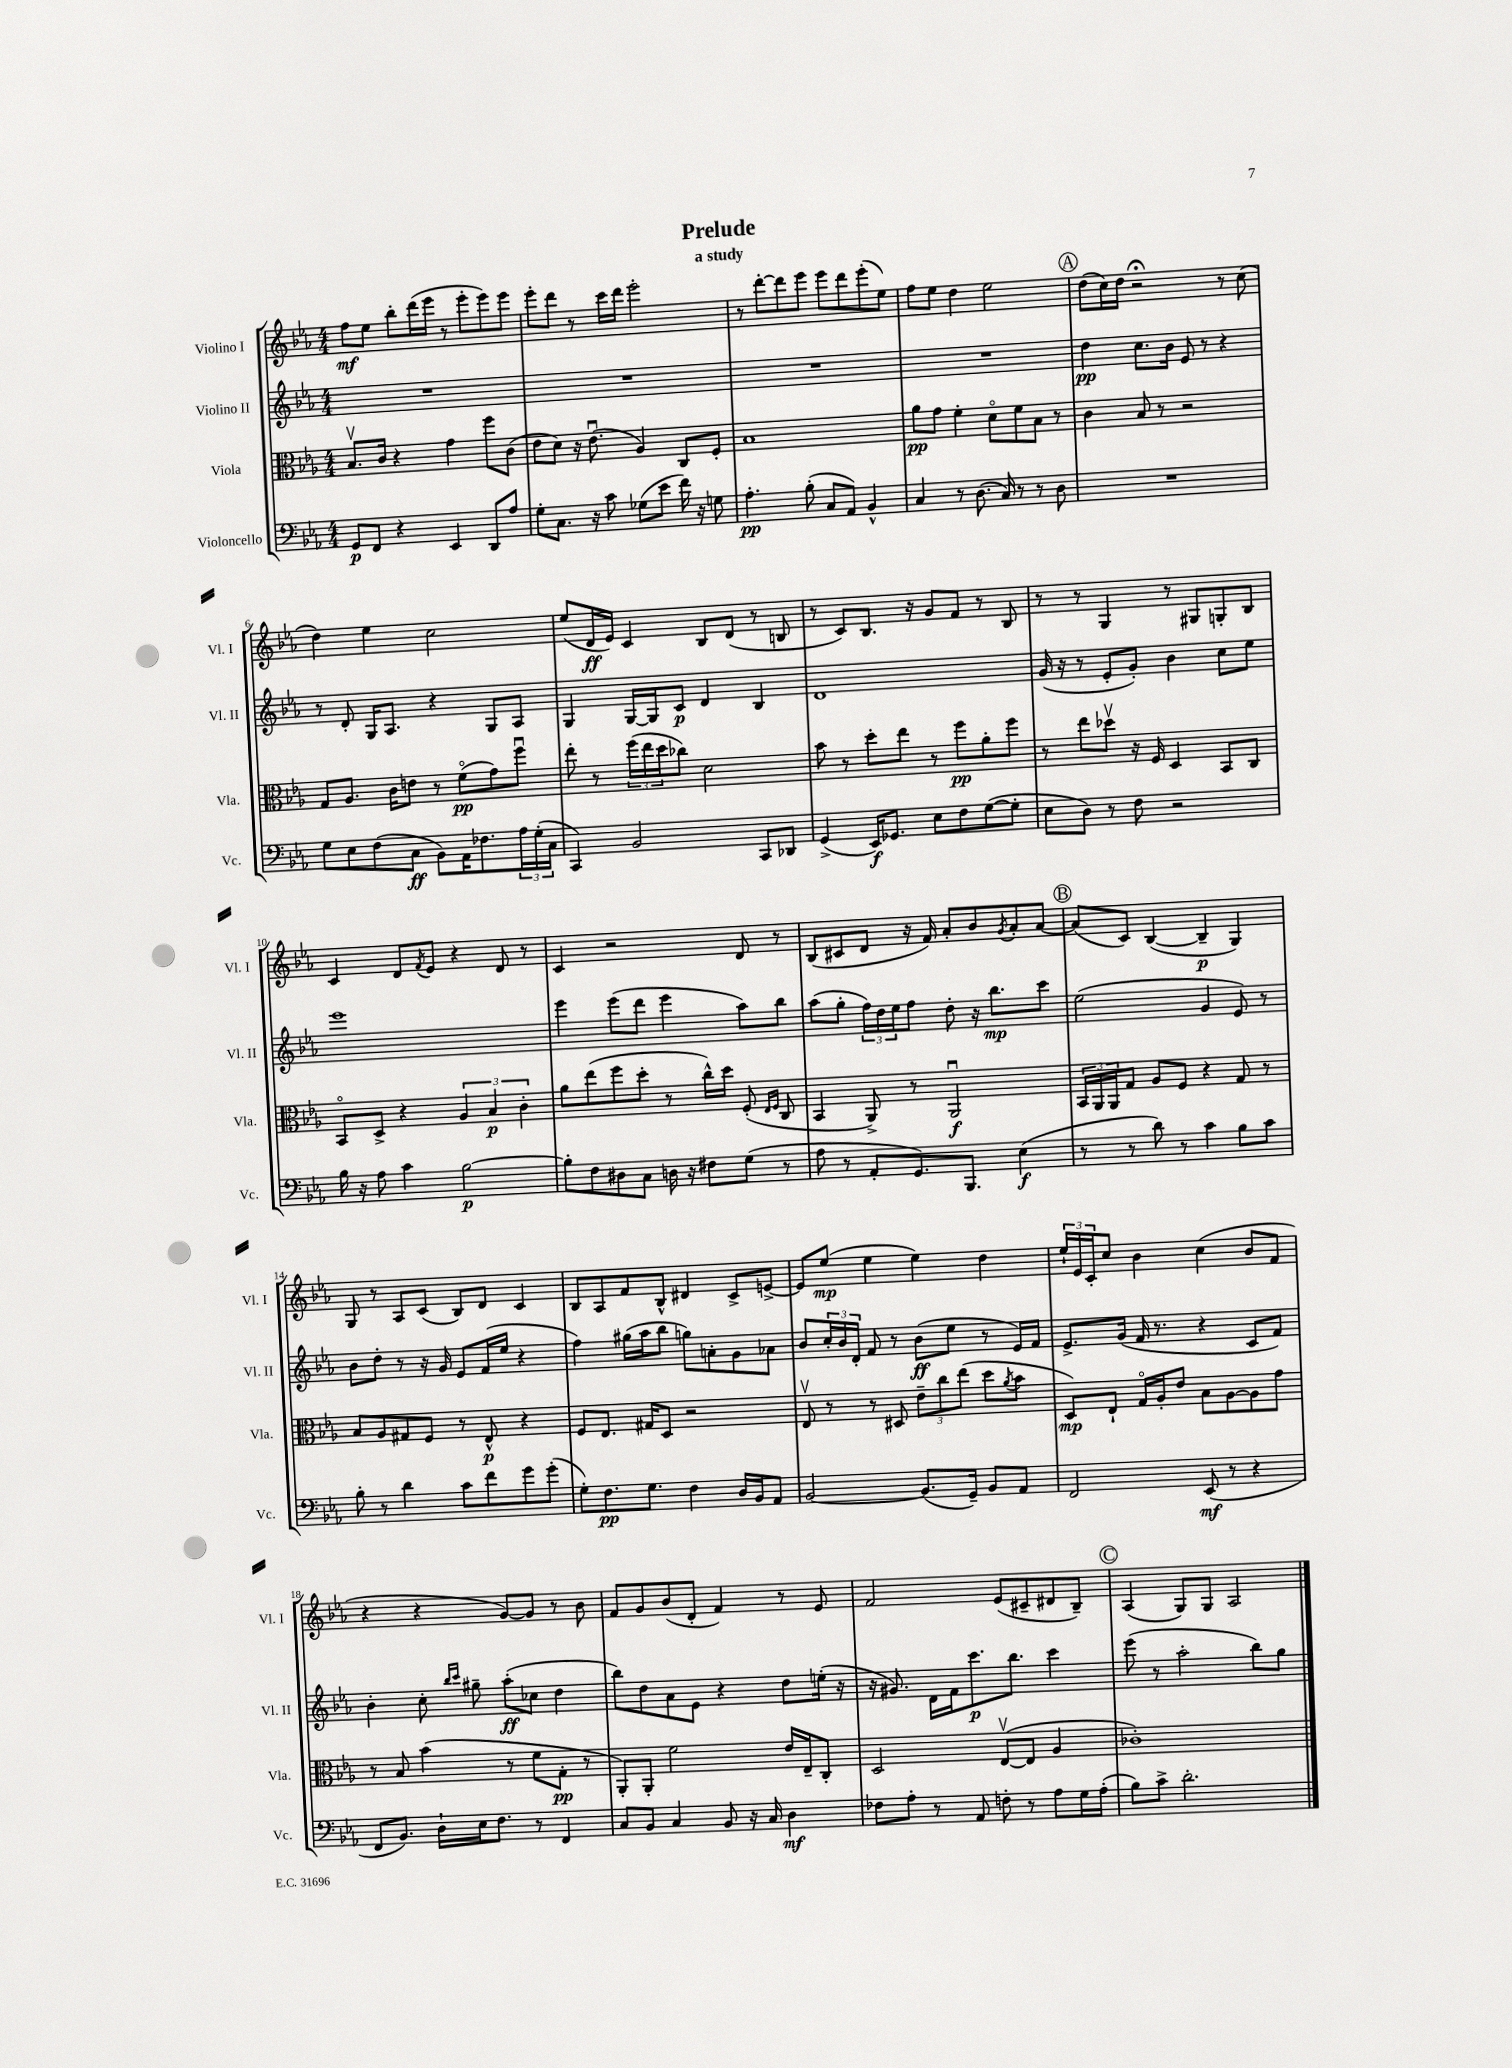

**kern	**kern	**kern	**kern
*staff4	*staff3	*staff2	*staff1
*clefF4	*clefC3	*clefG2	*clefG2
*k[b-e-a-]	*k[b-e-a-]	*k[b-e-a-]	*k[b-e-a-]
*M4/4	*M4/4	*M4/4	*M4/4
8GG/L	8.B-v/L	1r	8ff\L
8FF/J	.	.	8ee-\J
.	16c/Jk	.	.
4r	4r	.	8bb-'\L
.	.	.	(16ddd\L
.	.	.	16eee-\JJ
4EE-/	4g\	.	8r
.	.	.	8eee-'\L
8DD/L	8ff\L	.	8eee-\)
8A-/J	(8c\J	.	8eee-\J
=	=	=	=
8G'\L	8e-\L	1r	8eee-'\L
8.C\J	8d\J)	.	8ddd\J
.	16r	.	8r
16r	(8.e-u\	.	.
8c\	.	.	16ccc\LL
.	.	.	16ddd\JJ
(8G-\L	4A-/)	.	2eee-'\
8e-\J	.	.	.
16f\)	8C/L	.	.
16r	.	.	.
8G\	8F'/J	.	.
=	=	=	=
4.A-'\	1B-	1r	8r
.	.	.	[8ddd'\L
.	.	.	8ddd\]
(8B-'\	.	.	8eee-\J
8C/L	.	.	8eee-\L
8AA-/J)	.	.	8ddd\
4BB-^^/	.	.	(8eee-'\
.	.	.	8ee-\J)
=	=	=	=
4C/	8a-\L	1r	8ff\L
.	8g\J	.	8ee-\J
8r	4f'\	.	4dd\
(8.D\	.	.	.
.	8do\L	.	2ee-\
16C/)	.	.	.
8r	8f\	.	.
8r	8B-\J	.	.
8D\	8r	.	.
=	=	=	=
1r	4c\	4dd\	(8dd\L
.	.	.	16cc\L)
.	.	.	16dd\JJ
.	8B-/	8.cc\L	2r;
.	8r	.	.
.	.	16b-\Jk	.
.	2r	8e-/	.
.	.	8r	.
.	.	4r	8r
.	.	.	(8cc\
=	=	=	=
8G\L	8G/L	8r	4dd\)
8E-\	8.A-/J	8d'/	.
(8F\	.	16G/LK	4ee-\
.	16c\LK	8.A-/J	.
8C\J	8e\J	.	.
8BB-\L)	8r	4r	2cc\
16AA-\K	(8fo\L	.	.
8.F-\	.	.	.
.	8g\)	8G/L	.
24A-\L	8ffu\J	8A-/J	.
(24G'\	.	.	.
24C\JJ	.	.	.
=	=	=	=
4CC/)	8ee-'\	4G/	(8ee-/L
.	8r	.	16d/L
.	.	.	16e-/JJ)
2BB-/	(24ff\LL	[16G/LL	4c/
.	24ee-\	.	.
.	.	16G/]J	.
.	24dd\J	.	.
.	8cc-\J)	8c/J	.
.	2d\	4d/	8B-/L
.	.	.	(8d/J
8CC/L	.	4B-/	8r
8DD-/J	.	.	8B/
=	=	=	=
(4GG^/	8b-\	1d	8r
.	8r	.	8c/L)
16EE-/LK)	8dd'\L	.	8.B-/J
8.GG-/J	.	.	.
.	8ee-\J	.	.
.	.	.	16r
8E-\L	8r	.	8g/L
8F\	8ff\L	.	8f/J
([8G\	8a-'\	.	8r
8G'\]J	8ff\J	.	8B-/
=	=	=	=
8E-\L	8r	(16g/	8r
.	.	16r	.
8D\J)	8ee-\L	8r	8r
8r	8dd-v\J	8e-'/L	4G/
8F\	16r	8g'/J)	.
.	16F/	.	.
2r	4D/	4b-\	8r
.	.	.	8G#/L
.	8BB-/L	8cc\L	8G'/
.	8C/J	8ee-\J	8B-/J
=	=	=	=
16B-\	8BB-o/L	1eee-	4c/
16r	.	.	.
8A-\	8D^/J	.	.
4c\	4r	.	8d/L
.	.	.	8qf/
.	.	.	8e-/J
[2B-\	6A-/	.	4r
.	6B-/	.	.
.	.	.	8d/
.	6c'\	.	.
.	.	.	8r
=	=	=	=
8B-'\]L	8a-\L	4eee-\	4c/
8F\	(8ee-\	.	.
8D#\	8ff\	(8eee-\L	2r
8C\J	8dd'\J	8ddd\J	.
16D\	8r	4eee-\	.
16r	.	.	.
8F#\L	16cc^^\LL)	.	.
.	16dd\JJ	.	.
(8G\J	(8F'/	8aa-\L)	8d/
.	16qqE-/LL	.	.
.	16qqF/JJ	.	.
8r	8C/	8bb-\J	8r
=	=	=	=
8A-\	4BB-/	(8aa-\L	(8B-/L
8r	.	8gg'\J	8c#/
8AA-'/L	8AA-^/)	24ff\LL)	8d/J
.	.	24dd\	.
.	.	24ee-\J	.
8.GG/)	8r	8ff\J	16r
.	.	.	16f/)
.	2AA-u/	8dd'\	8a-'/L
8.BBB-/J	.	.	.
.	.	16r	8b-/
.	.	8.bb-\L	.
.	.	.	8qg/
(4E-\	.	.	8a-'/
.	.	8ccc\J	[8a-/J
=	=	=	=
8r	24BB-/LL	(2ee-\	(8a-/]L
.	24AA-/	.	.
.	24AA-/J	.	.
8r	8G/J	.	8c/J)
8d\)	8A-/L	.	([4B-/
8r	8F/J	.	.
4c\	4r	4g/	4B-~/]
8B-\L	8G/	8e-/)	4G/)
8c\J	8r	8r	.
=	=	=	=
8B-'\	8B-/L	8b-\L	8G/
8r	8A-/	8dd'\J	8r
4d\	8G#/	8r	8A-/L
.	8F/J	16r	(8c/J
.	.	16g/	.
8c\L	8r	8e-/L	8B-/L)
8f\	8E-^^/	(16f/L	8d/J
.	.	16ee-/JJ	.
8g\	4r	4r	4c/
(8g'\J	.	.	.
=	=	=	=
8G'\L)	8F/L	4ff\)	8B-/L
8.F\	8.E-/J	.	8A-/
.	.	(16gg#\LL	8f/
8.G\J	16G#/LK	16aa-\J	.
.	8D/J	8bb-\J	8B-^^/J
4F\	2r	8gg\L)	4d#/
.	.	8a'\	.
16D/LL	.	8g\	8c^/L
16BB-/J	.	.	.
8AA-/J	.	8a-\J	[8e^/J
=	=	=	=
[2BB-/	8E-v/	8b-/L	8e/]L
.	8r	24cc'/L	(8ee-/J
.	.	24b-/	.
.	.	24d'/JJ	.
.	8r	8f/	4ee-\
.	8D#/	8r	.
(8.BB-/]L	12e-~\L	(8b-\L	4ee-\)
.	12cc\	.	.
.	.	8ee-\J	.
.	(12ee-\J	.	.
16GG~/Jk)	.	.	.
8BB-/L	8dd\L	8r	4dd\
.	8qa-/	.	.
8AA-/J	8b-\J	16e-/LL)	.
.	.	16f/JJ	.
=	=	=	=
2FF/	8D/L)	8.e-^/L	24ee-`/LL
.	.	.	24e-/
.	.	.	24c'/J
.	8E-`/J	.	8cc/J
.	.	(16g/Jk	.
.	16Go/LL	16f/	4b-\
.	16A-'/J	8.r	.
.	8e-/J	.	.
(8EE-/	8B-\L	4r	(4cc\
8r	[8A-\	.	.
4r	8A-\]	8c/L	8b-/L
.	8g\J	8f/J)	8f/J
=	=	=	=
8FF/L	8r	4b-'\	4r
8.BB-/J)	8B-/	.	.
.	(4b-\	8cc'\	4r
16D`\LL	.	.	.
.	.	16qqbb-/LL	.
.	.	16qqccc/JJ	.
16E-\J	.	8gg#~\	.
8.F\J	.	.	.
.	8r	(8aa-'\L	[8g/L)
8r	8f\L	8cc-\J	8g/]J
4FF/	8G'\J	4dd\	8r
.	8r	.	8b-\
=	=	=	=
8C/L	8AA-'/L)	8bb-\L)	8f/L
8BB-/J	8AA-'/J	8dd\	8g/
4C/	2f\	8a-\	(8b-/
.	.	8e-\J	8d'/J
8BB-/	.	4r	4f/)
16r	.	.	.
16C/	.	.	.
4D\	16e-/LL	8dd\L	8r
.	16E-~/J	.	.
.	8C'/J	(16ee'\Jk	8e-/
.	.	16r	.
=	=	=	=
8F-\L	2D/	16r	2f/
.	.	8.g#/)	.
8A-'\J	.	.	.
8r	.	16d\LL	.
.	.	16f\J	.
8AA-/	.	8.ccc\	.
8F'\	([8E-v/L	.	(8e-/L
.	.	8.bb-\J	.
8r	8E-/]J	.	8c#~/
8A-\L	4A-/	4ccc\	8d#/
16G\L	.	.	8B-~/J)
(16A-'\JJ	.	.	.
=	=	=	=
8B-\L)	1c-')	(8eee-\	(4A-/
8c^\J	.	8r	.
2.d'\	.	2aa-'\	8G/L)
.	.	.	8G/J
.	.	.	2A-/
.	.	8bb-\L)	.
.	.	8gg\J	.
==	==	==	==
*-	*-	*-	*-
